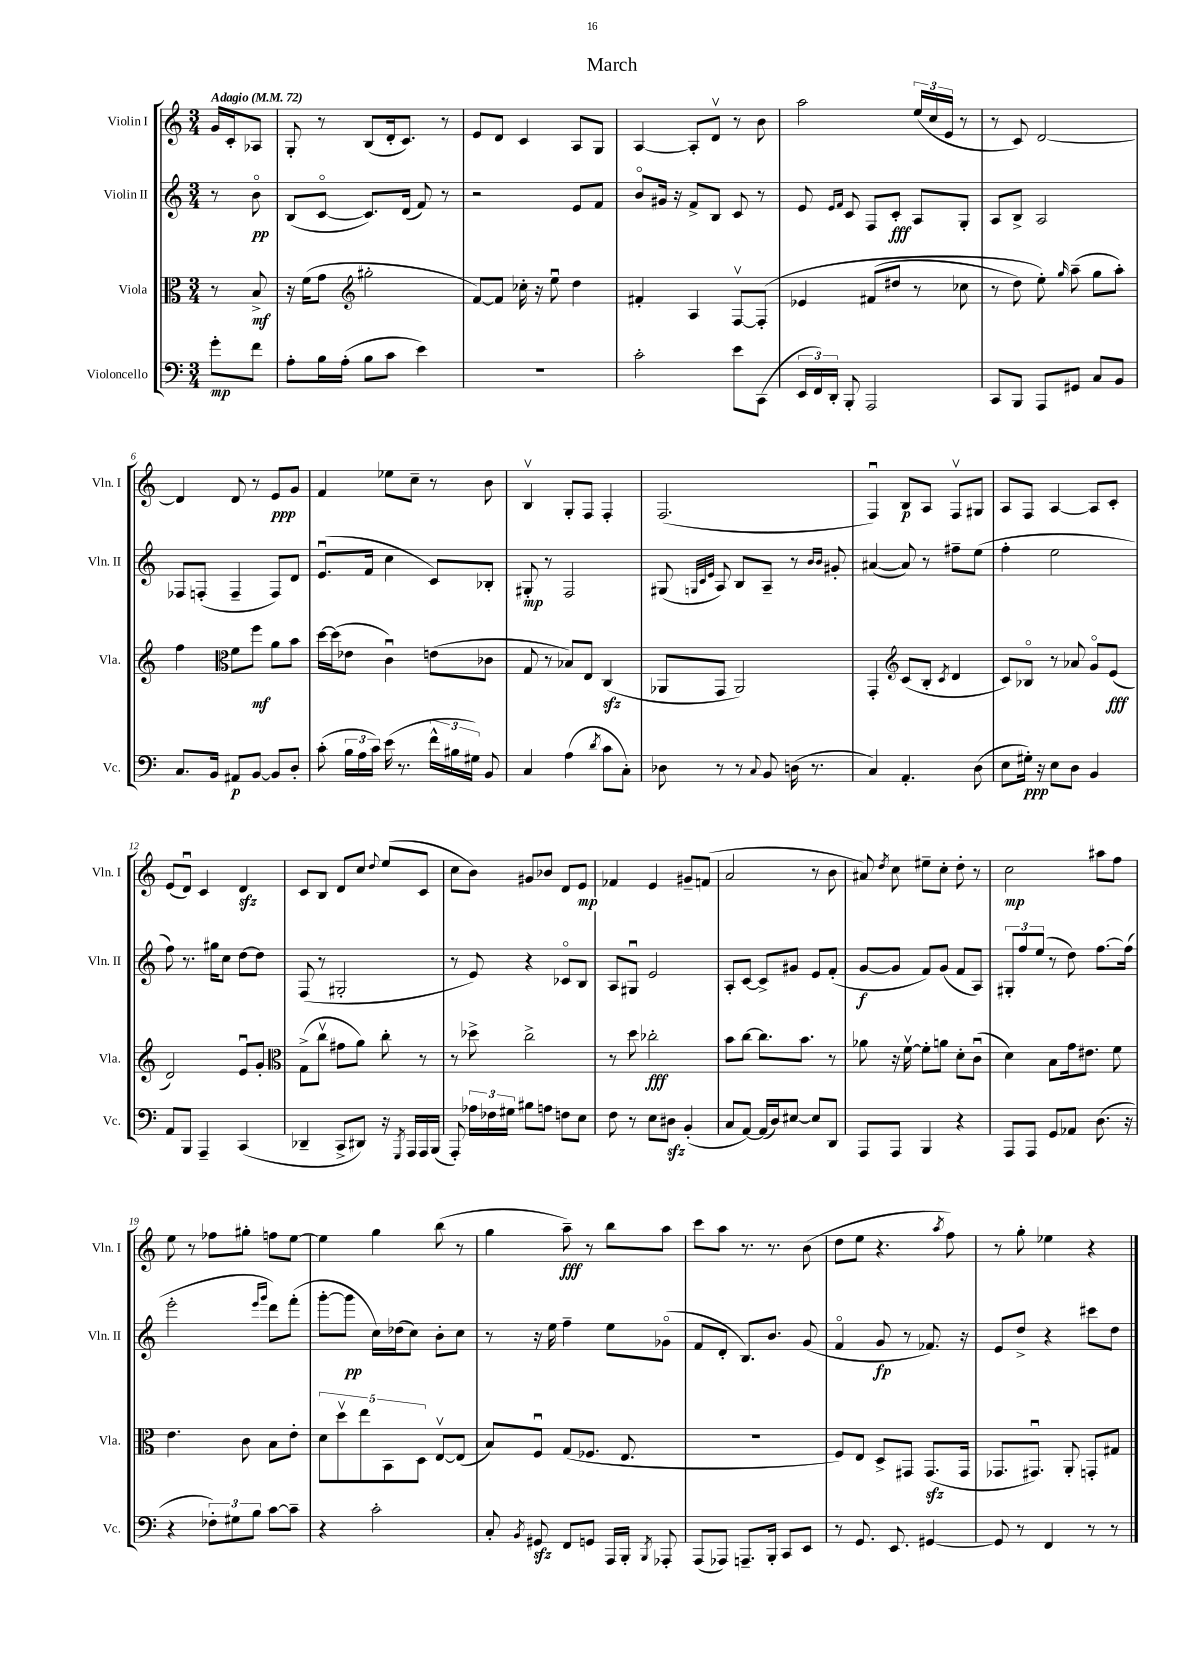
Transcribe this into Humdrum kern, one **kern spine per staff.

**kern	**dynam	**kern	**dynam	**kern	**dynam	**kern	**dynam
*part4	*part4	*part3	*part3	*part2	*part2	*part1	*part1
*staff4	*staff4	*staff3	*staff3	*staff2	*staff2	*staff1	*staff1
*I"Violoncello	*	*I"Viola	*	*I"Violin II	*	*I"Violin I	*
*I'Vc.	*	*I'Vla.	*	*I'Vln. II	*	*I'Vln. I	*
*clefF4	*	*clefC3	*	*clefG2	*	*clefG2	*
*k[]	*	*k[]	*	*k[]	*	*k[]	*
*M3/4	*	*M3/4	*	*M3/4	*	*M3/4	*
*MM72	*	*MM72	*	*MM72	*	*MM72	*
=	=	=	=	=	=	=	=
!	!	!	!	!	!	!LO:TX:a:B:t=Adagio	!
8g'\L	mp	8r	.	8r	.	16g/LL	.
.	.	.	.	.	.	16c'/J	.
8f\J	.	8B^/	mf	8b\	pp	8A-X/J	.
=1	=1	=1	=1	=1	=1	=1	=1
8A'\L	.	16r	.	(8B/L	.	8G'/	.
.	.	(16f\KL	.	.	.	.	.
16B\L	.	8g\J	.	[8c/J	.	8r	.
(16A'\JJ	.	.	.	.	.	.	.
*	*	*clefG2	*	*	*	*	*
8B\L	.	2gg#X'\	.	8.c/L])	.	(8B/L	.
8c\J	.	.	.	.	.	16d'/k	.
.	.	.	.	(16d/Jk	.	8.c/J)	.
4e\)	.	.	.	8f/)	.	.	.
.	.	.	.	8r	.	8r	.
=2	=2	=2	=2	=2	=2	=2	=2
2.r	.	[8f/L)	.	2r	.	8e/L	.
.	.	8f/J]	.	.	.	8d/J	.
.	.	16cc-X'\	.	.	.	4c/	.
.	.	16r	.	.	.	.	.
.	.	8eeu\	.	.	.	.	.
.	.	4dd\	.	8e/L	.	8A/L	.
.	.	.	.	8f/J	.	8G/J	.
=3	=3	=3	=3	=3	=3	=3	=3
2c'\	.	4f#X'/	.	8b/L	.	[4A/	.
.	.	.	.	16g#X/Jk	.	.	.
.	.	.	.	16r	.	.	.
.	.	4A/	.	8f^/L	.	8A'/L]	.
.	.	.	.	8B/J	.	8dv/J	.
8e\L	.	[8Fv/L	.	8c/	.	8r	.
(8CC\J	.	(8F'/J]	.	8r	.	8b\	.
=4	=4	=4	=4	=4	=4	=4	=4
24EE/LL	.	4e-X/	.	8e/	.	2aa\	.
24FF/)	.	.	.	.	.	.	.
24DD'/JJ	.	.	.	.	.	.	.
.	.	.	.	16qqe/LL	.	.	.
.	.	.	.	16qqf/JJ	.	.	.
8BBB'/	.	.	.	8c/	.	.	.
2AAA/	.	(8f#X/L	.	8F/L	.	.	.
.	.	8dd#X/J	.	8c'/J	fff	.	.
.	.	8r	.	8A/L	.	(24ee/LL	.
.	.	.	.	.	.	24cc/	.
.	.	.	.	.	.	24e/JJ	.
.	.	8cc-X\	.	8G'/J	.	8r	.
=5	=5	=5	=5	=5	=5	=5	=5
8CC/L	.	8r	.	8A/L	.	8r	.
8BBB/J	.	8dd\)	.	8B^/J	.	8c/)	.
8AAA/L	.	8ee'\)	.	2A/	.	[2d/	.
.	.	16qqgg/	.	.	.	.	.
8GG#X/J	.	(8aa~\	.	.	.	.	.
8C/L	.	8gg\L	.	.	.	.	.
8BB/J	.	8aa'\J)	.	.	.	.	.
!!LO:LB:g=z
=6	=6	=6	=6	=6	=6	=6	=6
8.C/L	.	4ff\	.	8F-X/L	.	4d/]	.
.	.	.	.	(8Fn'/J	.	.	.
16BB/Jk	.	.	.	.	.	.	.
*	*	*clefC3	*	*	*	*	*
8AA#X/L	p	8f\L	.	4F~/	.	8d/	.
[8BB/J	.	8ff\J	mf	.	.	8r	.
8BB/L]	.	8a\L	.	8F/L)	.	8e/L	ppp
8D'/J	.	8b\J	.	8d/J	.	8g/J	.
=7	=7	=7	=7	=7	=7	=7	=7
(8c'\	.	[16dd\LL	.	(8.eu/L	.	4f/	.
.	.	(16dd\J]	.	.	.	.	.
24B\LL	.	8e-X\J	.	.	.	.	.
24A\	.	.	.	.	.	.	.
.	.	.	.	16f/Jk	.	.	.
24c\JJ)	.	.	.	.	.	.	.
(16e\	.	4cu\)	.	4cc\	.	8ee-X\L	.
8.r	.	.	.	.	.	.	.
.	.	.	.	.	.	8cc~\J	.
24f^^\LL	.	(8en\L	.	8c/L)	.	8r	.
24B#X\	.	.	.	.	.	.	.
24G#X\JJ)	.	.	.	.	.	.	.
8BB/	.	8c-X\J	.	8B-X'/J	.	8b\	.
=8	=8	=8	=8	=8	=8	=8	=8
4C/	.	8G/	.	8G#X'/	mp	4Bv/	.
.	.	8r	.	8r	.	.	.
(4A\	.	8B-X/L)	.	2F/	.	8G'/L	.
.	.	8E/J	.	.	.	8F/J	.
8qd/	.	.	.	.	.	.	.
8c\L	.	(4Czz/	.	.	.	4F'/	.
8C'\J)	.	.	.	.	.	.	.
=9	=9	=9	=9	=9	=9	=9	=9
8D-X\	.	8AA-X/L	.	(8G#X/	.	(2.F/	.
.	.	.	.	32qqGn/LLL	.	.	.
.	.	.	.	32qqc/	.	.	.
.	.	.	.	32qqe/JJJ	.	.	.
8r	.	8GG/J	.	8A/)	.	.	.
8r	.	2AA-/)	.	8B/L	.	.	.
8qqC/	.	.	.	.	.	.	.
8BB/	.	.	.	8A~/J	.	.	.
(16Dn\	.	.	.	8r	.	.	.
8.r	.	.	.	.	.	.	.
.	.	.	.	16qqb/LL	.	.	.
.	.	.	.	16qqb/JJ	.	.	.
.	.	.	.	8g#X'/	.	.	.
=10	=10	=10	=10	=10	=10	=10	=10
4C/)	.	4GG'/	.	([4a#X/	.	4Fu/)	.
*	*	*clefG2	*	*	*	*	*
4.AA'/	.	(8c/L	.	8a#/])	.	8B/L	p
.	.	8B'/J	.	8r	.	8A/J	.
.	.	8qc/	.	.	.	.	.
.	.	4d/	.	8ff#X~\L	.	8Fv/L	.
(8D\	.	.	.	(8ee\J	.	8G#X/J	.
=11	=11	=11	=11	=11	=11	=11	=11
8E\L	.	8c/L)	.	4ff'\	.	8A/L	.
16G#X'\Jk)	ppp	8B-X/J	.	.	.	8F/J	.
16r	.	.	.	.	.	.	.
8E\L	.	8r	.	2ee\	.	[4A/	.
8D\J	.	8a-X/	.	.	.	.	.
4BB/	.	8g/L	.	.	.	8A/L]	.
.	.	(8e/J	fff	.	.	8c'/J	.
!!LO:LB:g=z
=12	=12	=12	=12	=12	=12	=12	=12
8AA/L	.	2d/)	.	8ff\)	.	(8e/L	.
8BBB/J	.	.	.	8.r	.	8du/J)	.
4AAA~/	.	.	.	.	.	4c/	.
.	.	.	.	16gg#X\KL	.	.	.
.	.	.	.	8cc\J	.	.	.
(4CC/	.	8eu/L	.	[8dd\L	.	4dzz/	.
.	.	8g'/J	.	8dd\J]	.	.	.
=13	=13	=13	=13	=13	=13	=13	=13
*	*	*clefC3	*	*	*	*	*
4DD-X~/	.	(8G^\L	.	(8F/	.	8c/L	.
.	.	8ccv\J	.	8r	.	8B/J	.
8CC^/L	.	8g#X\L	.	2G#X'/	.	8d/L	.
8DD#X/J)	.	8a\J)	.	.	.	8cc/J	.
.	.	.	.	.	.	8qqdd/	.
16r	.	8cc'\	.	.	.	(8ee/L	.
8qGGG/	.	.	.	.	.	.	.
16AAA/LL	.	.	.	.	.	.	.
16AAA/	.	8r	.	.	.	8c/J	.
(16BBB/JJ	.	.	.	.	.	.	.
=14	=14	=14	=14	=14	=14	=14	=14
8AAA'/)	.	8r	.	8r	.	8cc\L	.
24A-X\LL	.	8dd-X^\	.	8e/)	.	8b\J)	.
24F-X\	.	.	.	.	.	.	.
24G#X\JJ	.	.	.	.	.	.	.
8B#X\L	.	2cc^\	.	4r	.	8g#X/L	.
8An\J	.	.	.	.	.	8b-X/J	.
8Fn\L	.	.	.	8c-X/L	.	8d/L	.
8E\J	.	.	.	8B/J	.	8e/J	mp
=15	=15	=15	=15	=15	=15	=15	=15
8F\	.	8r	.	8A/L	.	4f-X/	.
8r	.	8dd\	.	8G#Xu/J	.	.	.
8E\L	.	2cc-X'\	fff	2e/	.	4e/	.
8D#Xzz\J	.	.	.	.	.	.	.
(4BB'/	.	.	.	.	.	8g#X~/L	.
.	.	.	.	.	.	(8fn/J	.
=16	=16	=16	=16	=16	=16	=16	=16
8C/L	.	8b\L	.	8A'/L	.	2a/	.
[8AA/J)	.	[8cc\J	.	[8c/J	.	.	.
(16AA/LL]	.	8.cc\L]	.	8c^/L]	.	.	.
16D/J)	.	.	.	.	.	.	.
[8E#X/J	.	.	.	8g#X/J	.	.	.
.	.	8.b\J	.	.	.	.	.
8E#/L]	.	.	.	8e/L	.	8r	.
8DD/J	.	8r	.	(8f'/J	.	8b\	.
=17	=17	=17	=17	=17	=17	=17	=17
8AAA/L	.	8a-X\	.	[8g/L	f	8a#X/)	.
.	.	.	.	.	.	8qdd/	.
8AAA/J	.	16r	.	8g/J]	.	8cc\	.
.	.	[16fv\	.	.	.	.	.
4BBB/	.	8f'\L]	.	8f/L)	.	8ee#X~\L	.
.	.	8an\J	.	(8g/J	.	8cc'\J	.
4r	.	8d'\L	.	8f/L	.	8dd'\	.
.	.	(8cu\J	.	8A/J)	.	8r	.
=18	=18	=18	=18	=18	=18	=18	=18
8AAA/L	.	4d\)	.	12G#X'/L	.	2cc\	mp
.	.	.	.	12ff/	.	.	.
8AAA/J	.	.	.	.	.	.	.
.	.	.	.	(12ee/J	.	.	.
8GG/L	.	8B\L	.	8r	.	.	.
8AA-X/J	.	16g\k	.	8dd\)	.	.	.
.	.	8.e#X\J	.	.	.	.	.
(8.D\	.	.	.	[8.ff\L	.	8aa#X\L	.
.	.	8f\	.	.	.	8ff\J	.
16r	.	.	.	(16ff\Jk]	.	.	.
!!LO:LB:g=z
=19	=19	=19	=19	=19	=19	=19	=19
4r	.	4.e\	.	2eee'\	.	8ee\	.
.	.	.	.	.	.	8r	.
12F-X'\L)	.	.	.	.	.	8ff-X\L	.
12G#X\	.	.	.	.	.	.	.
.	.	8c\	.	.	.	8gg#X'\J	.
12B\J	.	.	.	.	.	.	.
.	.	.	.	16qqeee/LL	.	.	.
.	.	.	.	16qqggg/JJ	.	.	.
[8c\L	.	8B\L	.	8ddd\L)	.	8ffn\L	.
8c~\J]	.	8e'\J	.	(8fff'\J	.	[8ee\J	.
=20	=20	=20	=20	=20	=20	=20	=20
4r	.	10d\L	.	[8ggg'\L	.	4ee\]	.
.	.	10ddv\	.	.	.	.	.
.	.	.	.	8ggg\J]	pp	.	.
.	.	10ee\	.	.	.	.	.
2c'\	.	.	.	16cc\LL)	.	4gg\	.
.	.	10BB\	.	.	.	.	.
.	.	.	.	(16dd-X\J	.	.	.
.	.	.	.	8cc\J)	.	.	.
.	.	10D\J	.	.	.	.	.
.	.	[8Ev/L	.	8b'\L	.	(8bb\	.
.	.	(8E/J]	.	8cc\J	.	8r	.
=21	=21	=21	=21	=21	=21	=21	=21
8C'/	.	8B/L)	.	8r	.	4gg\	.
8qBB/	.	.	.	.	.	.	.
8GG#Xzz/	.	8Fu/J	.	16r	.	.	.
.	.	.	.	16ee\	.	.	.
8FF/L	.	(8G/L	.	4ff~\	.	8aa~\)	fff
8GGn/J	.	8.F-X/J	.	.	.	8r	.
16AAA/LL	.	.	.	8ee\L	.	8bb\L	.
16BBB'/JJ	.	8.E/	.	.	.	.	.
8qBBB/	.	.	.	.	.	.	.
8AAA-X'/	.	.	.	(8g-X\J	.	8aa\J	.
=22	=22	=22	=22	=22	=22	=22	=22
(8AAA/L	.	2.r	.	8f/L	.	8ccc\L	.
8AAA-X/J)	.	.	.	8d'/J	.	8aa\J	.
8.AAAn~/L	.	.	.	8.B/L)	.	8.r	.
16BBB'/Jk	.	.	.	8.b/J	.	8.r	.
8CC/L	.	.	.	.	.	.	.
8EE/J	.	.	.	(8g/	.	(8b\	.
=23	=23	=23	=23	=23	=23	=23	=23
8r	.	8F/L)	.	4f/	.	8dd\L	.
8.GG/	.	8E/J	.	.	.	8ee\J	.
.	.	8D^/L	.	8g/	fp	4.r	.
8.EE/	.	.	.	.	.	.	.
.	.	8GG#X/J	.	8r	.	.	.
[4GG#X/	.	(8.GG#zz/L	.	8.f-X/)	.	.	.
.	.	.	.	.	.	8qaa/	.
.	.	.	.	.	.	8ff\)	.
.	.	16GG#/Jk	.	16r	.	.	.
=24	=24	=24	=24	=24	=24	=24	=24
8GG#/]	.	8.GG-X/L	.	8e/L	.	8r	.
8r	.	.	.	8dd^/J	.	8gg'\	.
.	.	8.GG#Xu/J)	.	.	.	.	.
4FF/	.	.	.	4r	.	4ee-X\	.
.	.	8AA'/	.	.	.	.	.
8r	.	8GGn'/L	.	8ccc#X\L	.	4r	.
8r	.	8G#X/J	.	8dd\J	.	.	.
==	==	==	==	==	==	==	==
*-	*-	*-	*-	*-	*-	*-	*-
